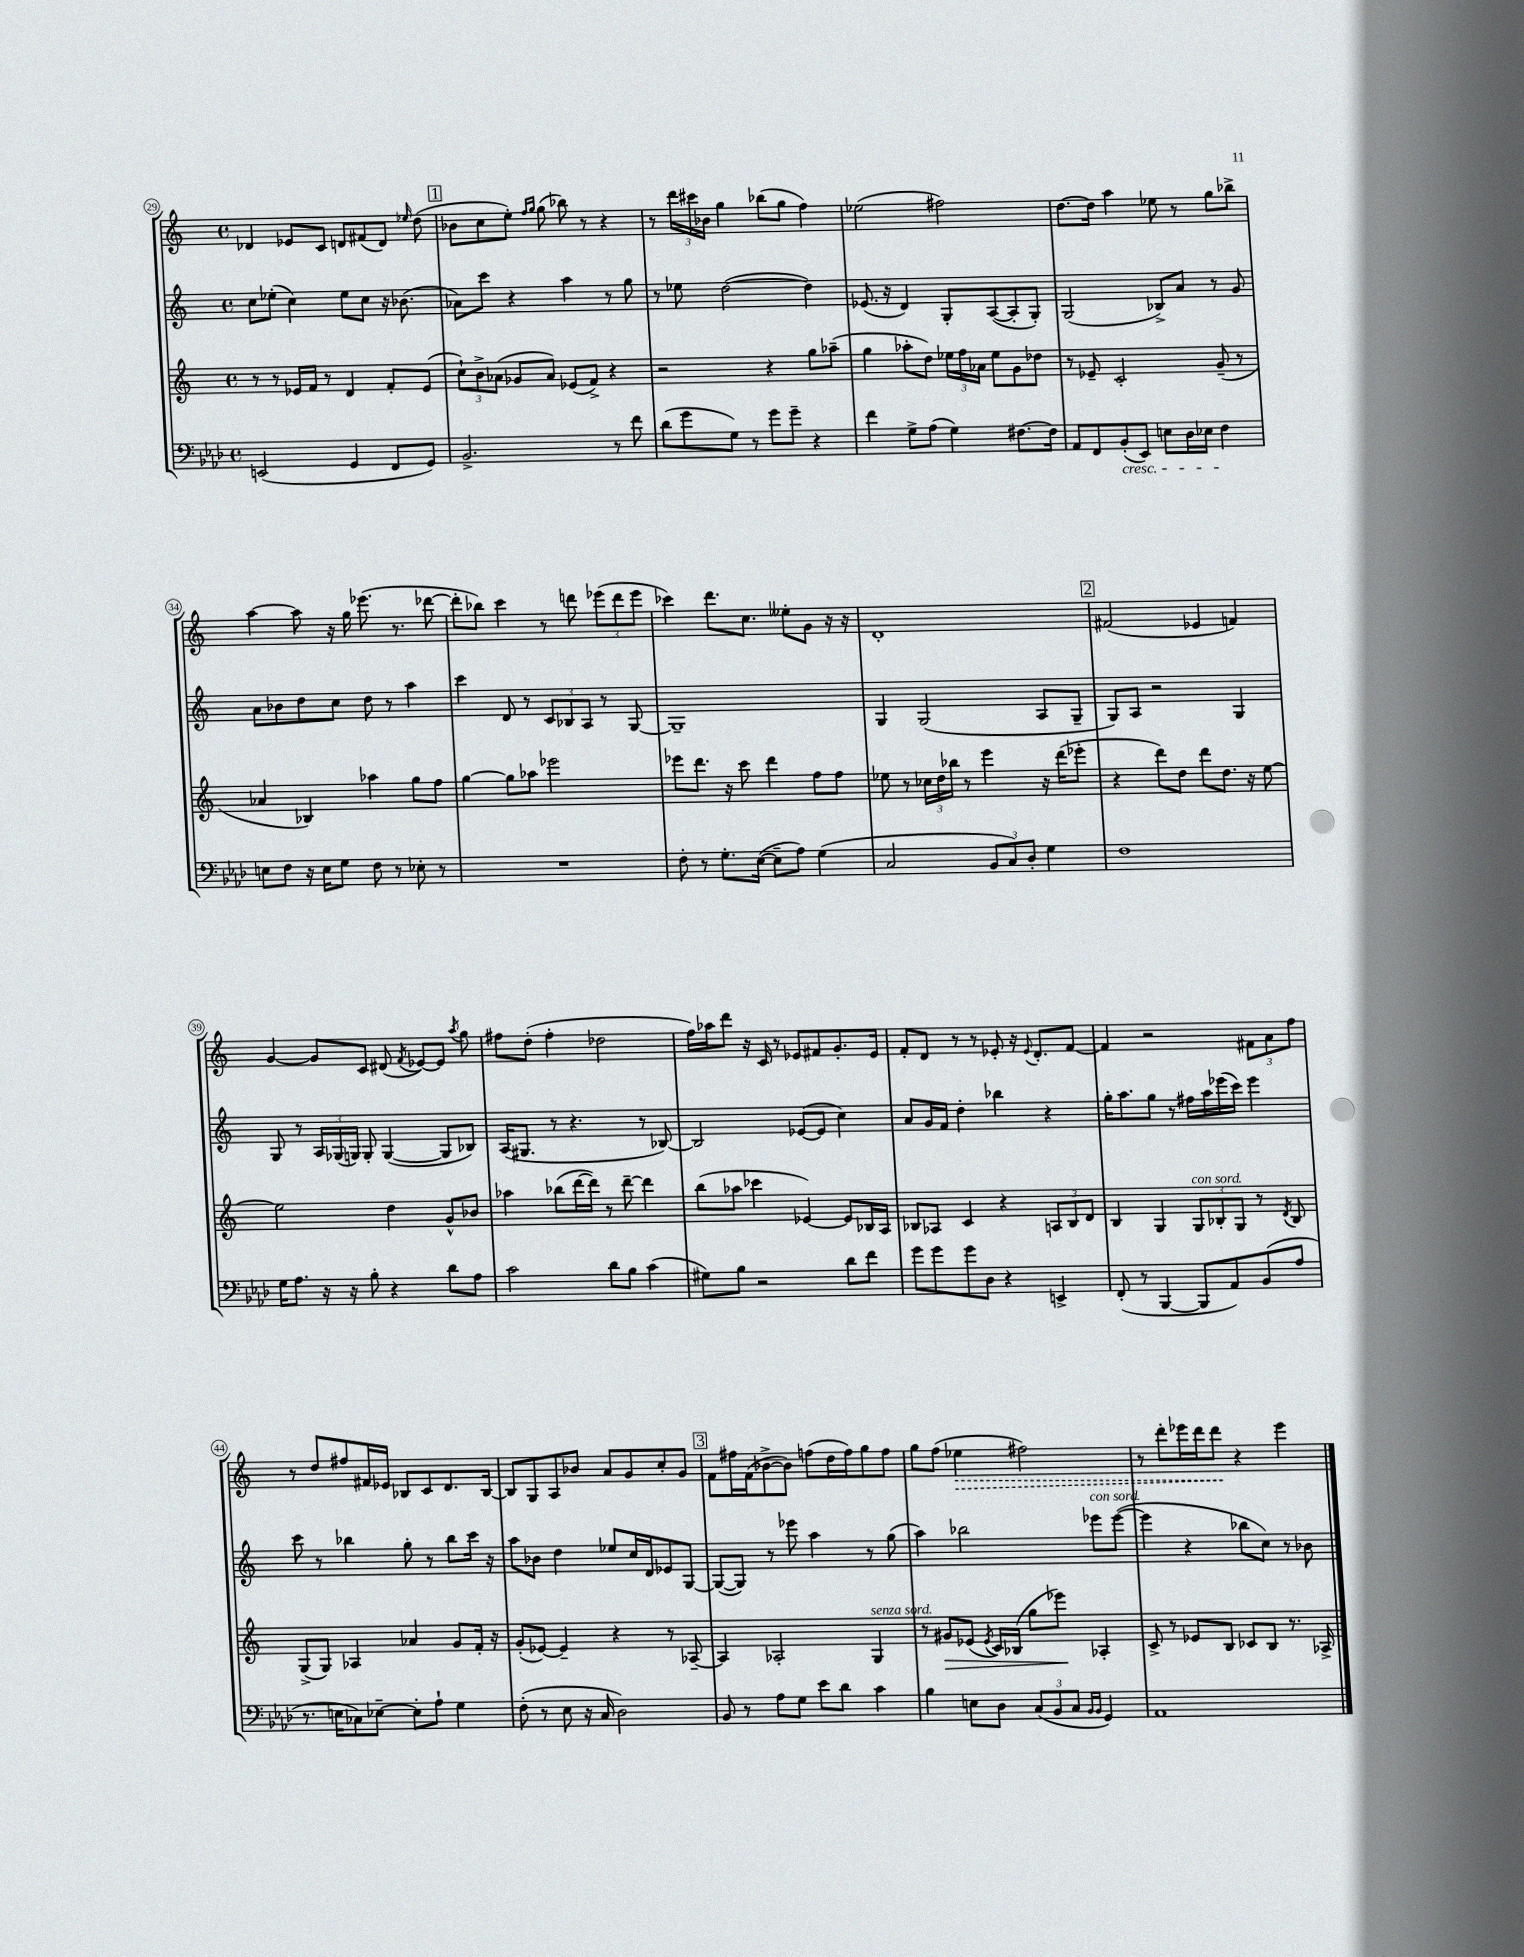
<<
\new StaffGroup <<
\new Staff = "s0" {
    \clef treble \key c \major \defaultTimeSignature \time 4/4
    \autoBeamOff des'4 ees'8[ c'8] d'8[ fis'8( d'8]) \grace { ees''16 } d''8( |
    \mark \markup { \box "1" } bes'8[ c''8 e''8]-.) \grace { f''16[ g''16] } g''8( bes''8) r8 r4 |
    r8 \tuplet 3/2 { d'''16[ cis'''16 bes'16] } g''4 bes''8[( g''8] f''4) |
    ees''2( fis''2) |
    d''8.[~ d''16] a''4 ees''8 r8 g''8[ bes''8]-> |
    a''4~ a''8 r16 g''16 ees'''8.( r8. des'''8~ |
    des'''8[-. bes''8]) c'''4 r8 d'''8 \tuplet 3/2 { ees'''8[( d'''8 ees'''8] } |
    ces'''4) d'''8.[ c''8.] eeses''8[-. g'8] r16 r16 |
    d'1-. |
    \mark \markup { \box "2" } fis'2( ees'4 f'4) |
    g'4~ g'8[ c'8] dis'8( \acciaccatura { f'8 } ees'8[~) ees'8] \acciaccatura { a''8 } g''8 |
    fis''8[ d''8]-.( fis''4-. des''2 |
    f''16[) aes''16 d'''8] r16 c'16 r8 ees'8[ fis'8 g'8.-. ees'16] |
    f'8[-. d'8] r8 r8 ees'8-. r16 \appoggiatura { ees'8 } d'8.[-. f'8]~ |
    f'4 r2 \tuplet 3/2 { fis'8[ a'8 f''8] } |
    r8 d''8[ fis''8 fis'16 ees'16] bes8[ c'8 d'8. bes16]~ |
    bes8[ g8 a8 bes'8] a'8[ g'8 c''8-. g'8] |
    \mark \markup { \box "3" } f'8[ fis''16 f'16( bes'8~-> bes'8]) f''8[( d''16 f''16) g''8 f''8] |
    g''8[ f''8]( \once \override Hairpin.style = #'dashed-line ees''4\> fis''2) |
    r8 d'''8[-. ees'''16 d'''16 d'''8]\! r4 ees'''4 \bar "|." |
}
\new Staff = "s1" {
    \clef treble \key c \major \defaultTimeSignature \time 4/4
    \autoBeamOff c''8[ ees''8]-.( c''4) ees''8[ c''8] r16 bes'8.( |
    \mark \markup { \box "1" } aes'8[) c'''8] r4 a''4 r8 g''8 |
    r8 ees''8 d''2~( d''4) |
    ees'8.( r16 d'4) g8[-. a8~( a8-. g8]-.) |
    g2( bes8[->) a'8] r8 g'8 |
    a'8[ bes'8 d''8 c''8] d''8 r8 a''4 |
    c'''4 d'8 r8 \tuplet 3/2 { c'8[ bes8 a8] } r8 g8~ |
    g1-- |
    g4 g2( a8[ g8]-- |
    \mark \markup { \box "2" } g8[) a8] r2 g4 |
    g8 r8 \tuplet 3/2 { a16[ ges16( g16]) } g8-. g4~( g8[ bes8]) |
    a16[( gis8.] r8 r4. r8 bes8~) |
    bes2 ees'8[~( ees'8] c''4) |
    a'8[ g'16 f'16] d''4-. bes''4 r4 |
    g''16[-. a''8. g''8] r8 fis''16[ a''16 ees'''16( c'''16]) ees'''4 |
    c'''8 r8 bes''4 g''8-. r8 bes''8[ c'''16] r16 |
    a''8[ bes'8] d''4 ees''8[ c''16 d'16 ees'8 g8]~ |
    \mark \markup { \box "3" } g8[~( g8]) r8 ees'''8 a''4 r8 g''8( |
    a''4) bes''2 ees'''8[^\markup { \italic "con sord." } ees'''8]~( |
    ees'''4 r4 bes''8[ c''8]) r8 bes'8 \bar "|." |
}
\new Staff = "s2" {
    \clef treble \key c \major \defaultTimeSignature \time 4/4
    \autoBeamOff r8 r8 ees'16[ f'16] r8 d'4 f'8[-. ees'8]( |
    \mark \markup { \box "1" } \tuplet 3/2 { c''8[-!) b'8-> aes'8]( } ges'8[ aes'8]) ees'8[( f'8]->) r4 |
    r2 r4 g''8[ aes''8]--( |
    g''4 aes''8[-. d''8]) \tuplet 3/2 { ees''16[ f''16 aes'16] } ees''8[ g'8 des''8] |
    r8 ees'8-- c'2-. g'8--( r8 |
    aes'4 bes4) aes''4 g''8[ f''8] |
    g''4~ g''8[ aes''8] ees'''2 |
    ees'''8[ d'''8.] r16 c'''8 d'''4 f''8[ f''8] |
    ees''8 r8 \tuplet 3/2 { ces''16[ d''16 bes''16] } r8 e'''4 r16 d'''16[( ees'''8]-. |
    \mark \markup { \box "2" } r4 d'''8[) d''8] d'''8[ d''8.] r16 e''8~ |
    e''2 d''4 g'8[-^ bes'8] |
    aes''4 bes''8[( d'''16~ d'''16]) r8 d'''8~-- d'''4 |
    b''8[( aes''8] ces'''4 ees'4~) ees'8[ bes16 a16] |
    bes8[ aes8] c'4 r4 \tuplet 3/2 { a8[ bes8 d'8] } |
    b4 g4 \tuplet 3/2 { g8[^\markup { \italic "con sord." } bes8-. g8] } r8 \acciaccatura { d'8 } bes8 |
    g8[->( g8]) aes4 aes'4 g'8[ f'16]-. r16 |
    g'8[-.( ees'8]~) ees'4-- r4 r8 aes8~-- |
    \mark \markup { \box "3" } aes4 aes2-. g4^\markup { \italic "senza sord." } |
    r8 gis'8[\> ees'8]( \acciaccatura { ees'8 } c'16[) bes16]( g''8[ ees'''8]\!) aes4-. |
    c'8-> r8 ees'8[ b8] ces'8[ b8] r8. aes16-> \bar "|." |
}
\new Staff = "s3" {
    \clef bass \key aes \major \defaultTimeSignature \time 4/4
    \autoBeamOff e,2( g,4 f,8[ g,8]) |
    \mark \markup { \box "1" } bes,2.-> r8 f'8 |
    des'8[( g'8 g8]) r8 g'8[ g'8]-- r4 |
    f'4 g8[-> aes8]( g4) fis8.[~ fis16] |
    aes,8[ f,8 bes,8-.\cresc( ees,8]) e8[ des16 ees16] f4\! |
    e8[ f8] r16 e16[ g8] f8 r8 ees8-. r8 |
    R1 |
    f8-. r8 g8.[-. ees16]~( ees8[-- aes8]) g4( |
    c2 \tuplet 3/2 { bes,8[ c8) des8]-. } g4 |
    \mark \markup { \box "2" } f1 |
    g16[ aes8.] r16 r16 bes8-. r4 des'8[ aes8] |
    c'2 des'8[ bes8] c'4( |
    gis8[) bes8] r2 des'8[ f'8] |
    g'8[ g'8 g'8 des8] r4 e,4-> |
    f,8-.( r8 bes,,4~ bes,,8[ aes,8) bes,8( aes8] |
    r8. e16[ ces8) ees8]~-- ees8[-. aes8]-! g4 |
    f8-.( r8 ees8 r16 c16 des2) |
    \mark \markup { \box "3" } bes,8 r8 aes8[ g8] ees'8[ des'8] c'4 |
    bes4 e8[ des8] \tuplet 3/2 { c8[( bes,8 c8] } \grace { bes,16[ bes,16] } g,4) |
    aes,1 \bar "|." |
}
>>
>>
\layout { \context { \Score currentBarNumber = #29 \override BarNumber.stencil = #(make-stencil-circler 0.1 0.3 ly:text-interface::print) } }
